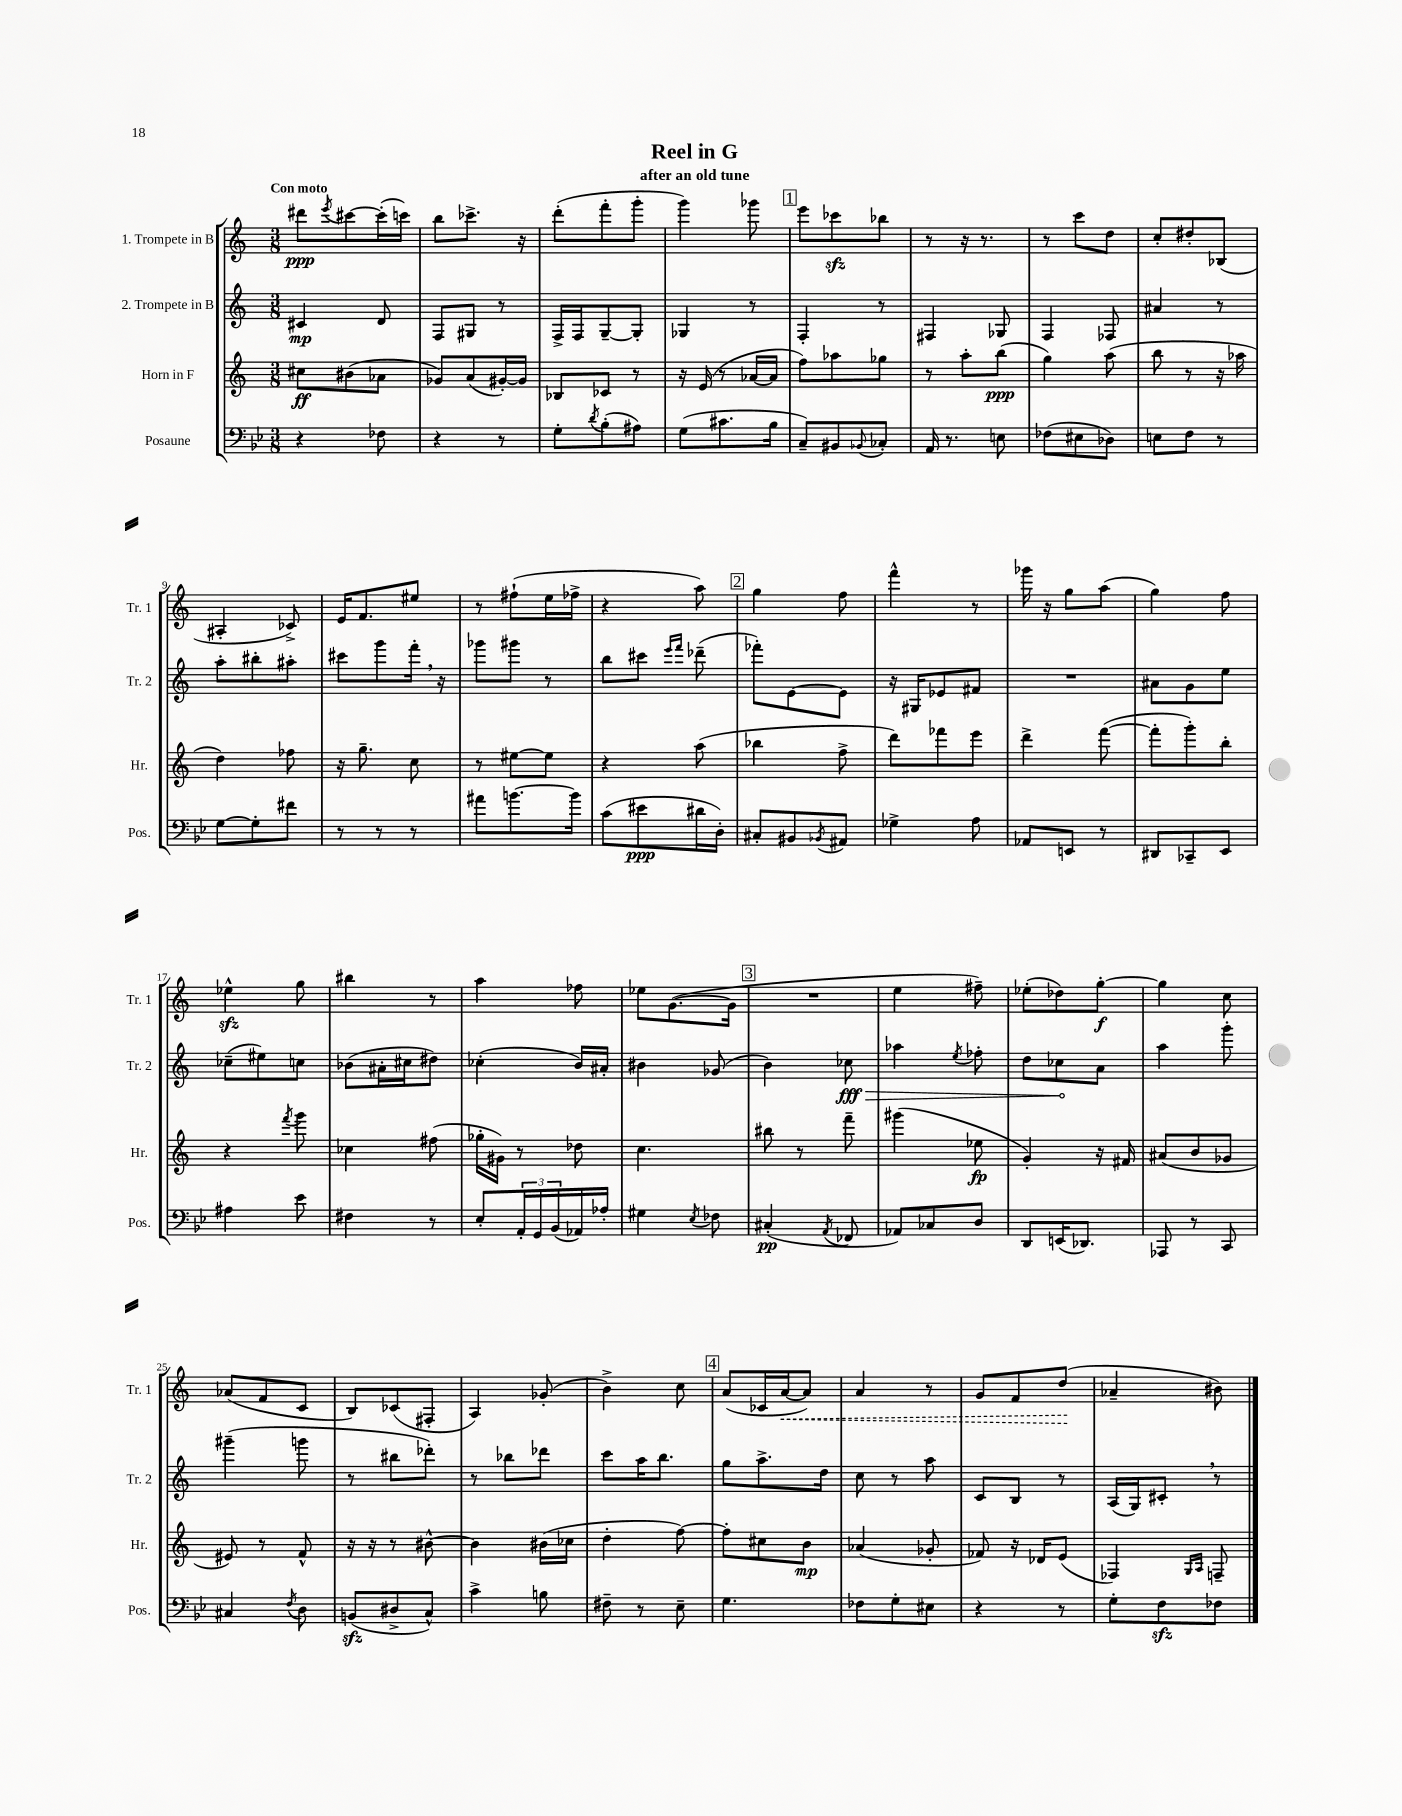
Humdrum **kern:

**kern	**dynam	**kern	**dynam	**kern	**dynam	**kern	**dynam
*part4	*part4	*part3	*part3	*part2	*part2	*part1	*part1
*staff4	*staff4	*staff3	*staff3	*staff2	*staff2	*staff1	*staff1
*I"Posaune	*	*I"Horn in F	*	*I"2. Trompete in B	*	*I"1. Trompete in B	*
*I'Pos.	*	*I'Hr.	*	*I'Tr. 2	*	*I'Tr. 1	*
*clefF4	*	*clefG2	*	*clefG2	*	*clefG2	*
*k[b-e-]	*	*k[]	*	*k[]	*	*k[]	*
*M3/8	*	*M3/8	*	*M3/8	*	*M3/8	*
=1	=1	=1	=1	=1	=1	=1	=1
!	!	!	!	!	!	!LO:TX:a:B:t=Con moto	!
4r	.	8cc#X\L	ff	4c#X/	mp	8ddd#X\L	ppp
.	.	.	.	.	.	8qeee/	.
.	.	(8b#X\	.	.	.	[8ccc#X\	.
8F-X\	.	8a-X\J	.	8d/	.	(16ccc#'\L]	.
.	.	.	.	.	.	16cccn\JJ)	.
=2	=2	=2	=2	=2	=2	=2	=2
4r	.	8g-X/L)	.	8F/L	.	8bb\L	.
.	.	(8a/	.	8G#X/J	.	8.ccc-X^\J	.
8r	.	[16g#X'/L)	.	8r	.	.	.
.	.	16g#/JJ]	.	.	.	16r	.
=3	=3	=3	=3	=3	=3	=3	=3
8G'\L	.	8B-X/L	.	16F^/LL	.	(8ddd'\L	.
.	.	.	.	16F/J	.	.	.
8qd/	.	.	.	.	.	.	.
(8B-'\	.	8c-X/J	.	[8G~/	.	8fff'\	.
8A#X\J)	.	8r	.	8G'/J]	.	8ggg'\J	.
=4	=4	=4	=4	=4	=4	=4	=4
(8G\L	.	16r	.	4G-X/	.	4ggg\)	.
.	.	(16e/	.	.	.	.	.
8.c#X\	.	8r	.	.	.	.	.
.	.	[16a-X/LL	.	8r	.	8ggg-X\	.
16B-\Jk	.	16a-/JJ]	.	.	.	.	.
!!LO:REH:place=s1:t=1
=5	=5	=5	=5	=5	=5	=5	=5
8C~/L)	.	8ff\L)	.	4F'/	.	8eee\L	.
8BB#X/	.	8aa-X\	.	.	.	8ccc-Xzz\	.
8qqBB-X/	.	.	.	.	.	.	.
8C-X'/J	.	8gg-X\J	.	8r	.	8bb-X\J	.
=6	=6	=6	=6	=6	=6	=6	=6
16AA/	.	8r	.	4F#X/	.	8r	.
8.r	.	.	.	.	.	.	.
.	.	8aa'\L	.	.	.	16r	.
.	.	.	.	.	.	8.r	.
8En\	.	(8bb\J	ppp	8G-X/	.	.	.
=7	=7	=7	=7	=7	=7	=7	=7
(8F-X\L	.	4gg\)	.	4F/	.	8r	.
8E#X\	.	.	.	.	.	8ccc\L	.
8D-X\J)	.	(8aa\	.	8F-X/	.	8dd\J	.
=8	=8	=8	=8	=8	=8	=8	=8
8En\L	.	8bb\	.	4a#X/	.	8cc'/L	.
8F\J	.	8r	.	.	.	8dd#X'/	.
8r	.	16r	.	8r	.	(8B-X/J	.
.	.	16aa-X\	.	.	.	.	.
!!LO:LB:g=z
=9	=9	=9	=9	=9	=9	=9	=9
[8G\L	.	4dd\)	.	8aa'\L	.	4A#X'/	.
8G'\]	.	.	.	8bb#X'\	.	.	.
8f#X\J	.	8ff-X\	.	8aa#X'\J	.	8c-X^/)	.
=10	=10	=10	=10	=10	=10	=10	=10
8r	.	16r	.	8ccc#X\L	.	16e/KL	.
.	.	8.gg~\	.	.	.	8.f/	.
8r	.	.	.	8ggg\	.	.	.
8r	.	8cc\	.	16fff',\Jk	.	8ee#X/J	.
.	.	.	.	16r	.	.	.
=11	=11	=11	=11	=11	=11	=11	=11
8a#X\L	.	8r	.	8ggg-X\L	.	8r	.
[8.bn\	.	[8ee#X\L	.	8ggg#X\J	.	(8ff#X`\L	.
.	.	8ee#\J]	.	8r	.	16ee\L	.
16b\Jk]	.	.	.	.	.	16ff-X^\JJ	.
=12	=12	=12	=12	=12	=12	=12	=12
(8c\L	.	4r	.	8bb\L	.	4r	.
8e#X\	ppp	.	.	8ccc#X\J	.	.	.
.	.	.	.	16qqeee/LL	.	.	.
.	.	.	.	16qqfff/JJ	.	.	.
16d#X\L	.	(8aa\	.	(8ddd-X~\	.	8aa\)	.
16D'\JJ)	.	.	.	.	.	.	.
!!LO:REH:place=s1:t=2
=13	=13	=13	=13	=13	=13	=13	=13
8C#X'/L	.	4bb-X\	.	8fff-X'\L)	.	4gg\	.
8BB#X/	.	.	.	[8e\	.	.	.
8qBB-X/	.	.	.	.	.	.	.
8AA#X/J	.	8ff^\	.	8e\J]	.	8ff\	.
=14	=14	=14	=14	=14	=14	=14	=14
4G-X^\	.	8ddd\L)	.	16r	.	4fff^^\	.
.	.	.	.	16G#X/KL	.	.	.
.	.	8fff-X\	.	8e-X/	.	.	.
8A\	.	8eee\J	.	8f#X/J	.	8r	.
=15	=15	=15	=15	=15	=15	=15	=15
8AA-X/L	.	4ddd^\	.	4.r	.	16ggg-X\	.
.	.	.	.	.	.	16r	.
8EEn/J	.	.	.	.	.	8gg\L	.
8r	.	([8fff\	.	.	.	(8aa\J	.
=16	=16	=16	=16	=16	=16	=16	=16
8DD#X/L	.	8fff'\L]	.	8a#X\L	.	4gg\)	.
8CC-X~/	.	8ggg'\)	.	8g\	.	.	.
8EE-/J	.	8bb'\J	.	8ee\J	.	8ff\	.
!!LO:LB:g=z
=17	=17	=17	=17	=17	=17	=17	=17
4A#X\	.	4r	.	(8cc-X~\L	.	4ee-Xzz^^\	.
.	.	.	.	8ee#X\)	.	.	.
.	.	8qfff/	.	.	.	.	.
8e-\	.	8ggg\	.	8ccn\J	.	8gg\	.
=18	=18	=18	=18	=18	=18	=18	=18
4F#X\	.	4cc-X\	.	(8b-X\L	.	4bb#X\	.
.	.	.	.	16a#X'\L	.	.	.
.	.	.	.	16cc#X\J	.	.	.
8r	.	(8ff#X\	.	8dd#X\J)	.	8r	.
=19	=19	=19	=19	=19	=19	=19	=19
8E-'/L	.	16gg-X'\LL	.	(4cc-X'\	.	4aa\	.
.	.	16g#X\JJ)	.	.	.	.	.
24AA'/L	.	8r	.	.	.	.	.
24GG/	.	.	.	.	.	.	.
(24BB-/	.	.	.	.	.	.	.
16AA-X/)	.	8dd-X\	.	16b/LL)	.	8ff-X\	.
16A-X'/JJ	.	.	.	16a#X'/JJ	.	.	.
=20	=20	=20	=20	=20	=20	=20	=20
4G#X\	.	4.cc\	.	4b#X\	.	8ee-X\L	.
.	.	.	.	.	.	([8.g\	.
8qE-/	.	.	.	.	.	.	.
8F-X\	.	.	.	(8g-X/	.	.	.
.	.	.	.	.	.	16g\Jk]	.
!!LO:REH:place=s1:t=3
=21	=21	=21	=21	=21	=21	=21	=21
(4C#X'/	pp	8bb#X\	.	4b\)	.	4.r	.
.	.	8r	.	.	.	.	.
8qAA/	.	.	.	.	.	.	.
!	!	!	!	!	!LO:HP:b	!	!
8FF-X/	.	8fff~\	.	8cc-X\	> fff	.	.
=22	=22	=22	=22	=22	=22	=22	=22
8AA-X/L)	.	(4ggg#X\	.	4aa-X\	.	4ee\	.
8C-X/	.	.	.	.	.	.	.
.	.	.	.	8qee/	.	.	.
8D/J	.	8ee-X\	fp	8ff-X'\	.	8ff#X~\)	.
=23	=23	=23	=23	=23	=23	=23	=23
8DD/L	.	4g'/)	.	8dd\L	.	(8ee-X'\L	.
(16EEn/K	.	.	.	8cc-X\	.	8dd-X\)	.
8.DD-X/J)	.	.	.	.	.	.	.
.	.	16r	.	8a\J	]	[8gg'\J	f
.	.	16f#X/	.	.	.	.	.
=24	=24	=24	=24	=24	=24	=24	=24
8AAA-X/	.	(8a#X/L	.	4aa\	.	4gg\]	.
8r	.	8b/	.	.	.	.	.
8CC/	.	8g-X/J	.	8ggg'\	.	8cc\	.
!!LO:LB:g=z
=25	=25	=25	=25	=25	=25	=25	=25
4C#X/	.	8e#X/)	.	(4ggg#X~\	.	(8a-X/L	.
.	.	8r	.	.	.	8f/	.
8qF/	.	.	.	.	.	.	.
8D\	.	8f^^/	.	8gggn\	.	8c/J	.
=26	=26	=26	=26	=26	=26	=26	=26
(8BBnzz/L	.	16r	.	8r	.	8B/L)	.
.	.	16r	.	.	.	.	.
8D#X^/	.	8r	.	8bb#X\L	.	(8c-X/	.
8C^^/J)	.	[8b#X^^\	.	8ddd-X'\J)	.	8F#X'/J	.
=27	=27	=27	=27	=27	=27	=27	=27
4c^\	.	4b#\]	.	8r	.	4A/)	.
.	.	.	.	8bb-X\L	.	.	.
8Bn\	.	(16b#X\LL	.	8ddd-X\J	.	(8g-X'/	.
.	.	16cc-X\JJ	.	.	.	.	.
=28	=28	=28	=28	=28	=28	=28	=28
8F#X~\	.	4dd'\	.	8ccc\L	.	4b^\)	.
8r	.	.	.	16aa\K	.	.	.
.	.	.	.	8.bb\J	.	.	.
8E-~\	.	[8ff\)	.	.	.	8cc\	.
!!LO:REH:place=s1:t=4
=29	=29	=29	=29	=29	=29	=29	=29
4.G\	.	8ff'\L]	.	8gg\L	.	(8a/L	.
.	.	8cc#X\	.	8.aa^\	.	16c-X/L	.
!	!	!	!	!	!	!	!LO:HP:b
.	.	.	.	.	.	[16a/J	<
.	.	8b\J	mp	.	.	8a/J])	.
.	.	.	.	16dd\Jk	.	.	.
=30	=30	=30	=30	=30	=30	=30	=30
8F-X\L	.	(4a-X/	.	8cc\	.	4a/	.
8G'\	.	.	.	8r	.	.	.
8E#X\J	.	8g-X'/	.	8aa\	.	8r	.
=31	=31	=31	=31	=31	=31	=31	=31
4r	.	8f-X/)	.	8c/L	.	8g/L	.
.	.	16r	.	8B/J	.	8f/	.
.	.	16d-X/KL	.	.	.	.	.
8r	.	(8e/J	.	8r	.	(8dd/J	.
.	.	.	.	.	.	.	[
=32	=32	=32	=32	=32	=32	=32	=32
8G'\L	.	4F-X/)	.	(16A/LL	.	4a-X~/	.
.	.	.	.	16G/J)	.	.	.
8Fzz\	.	.	.	8c#X',/J	.	.	.
.	.	16qqG/LL	.	.	.	.	.
.	.	16qqA/JJ	.	.	.	.	.
8F-X\J	.	8Fn~/	.	8r	.	8b#X\)	.
==	==	==	==	==	==	==	==
*-	*-	*-	*-	*-	*-	*-	*-
